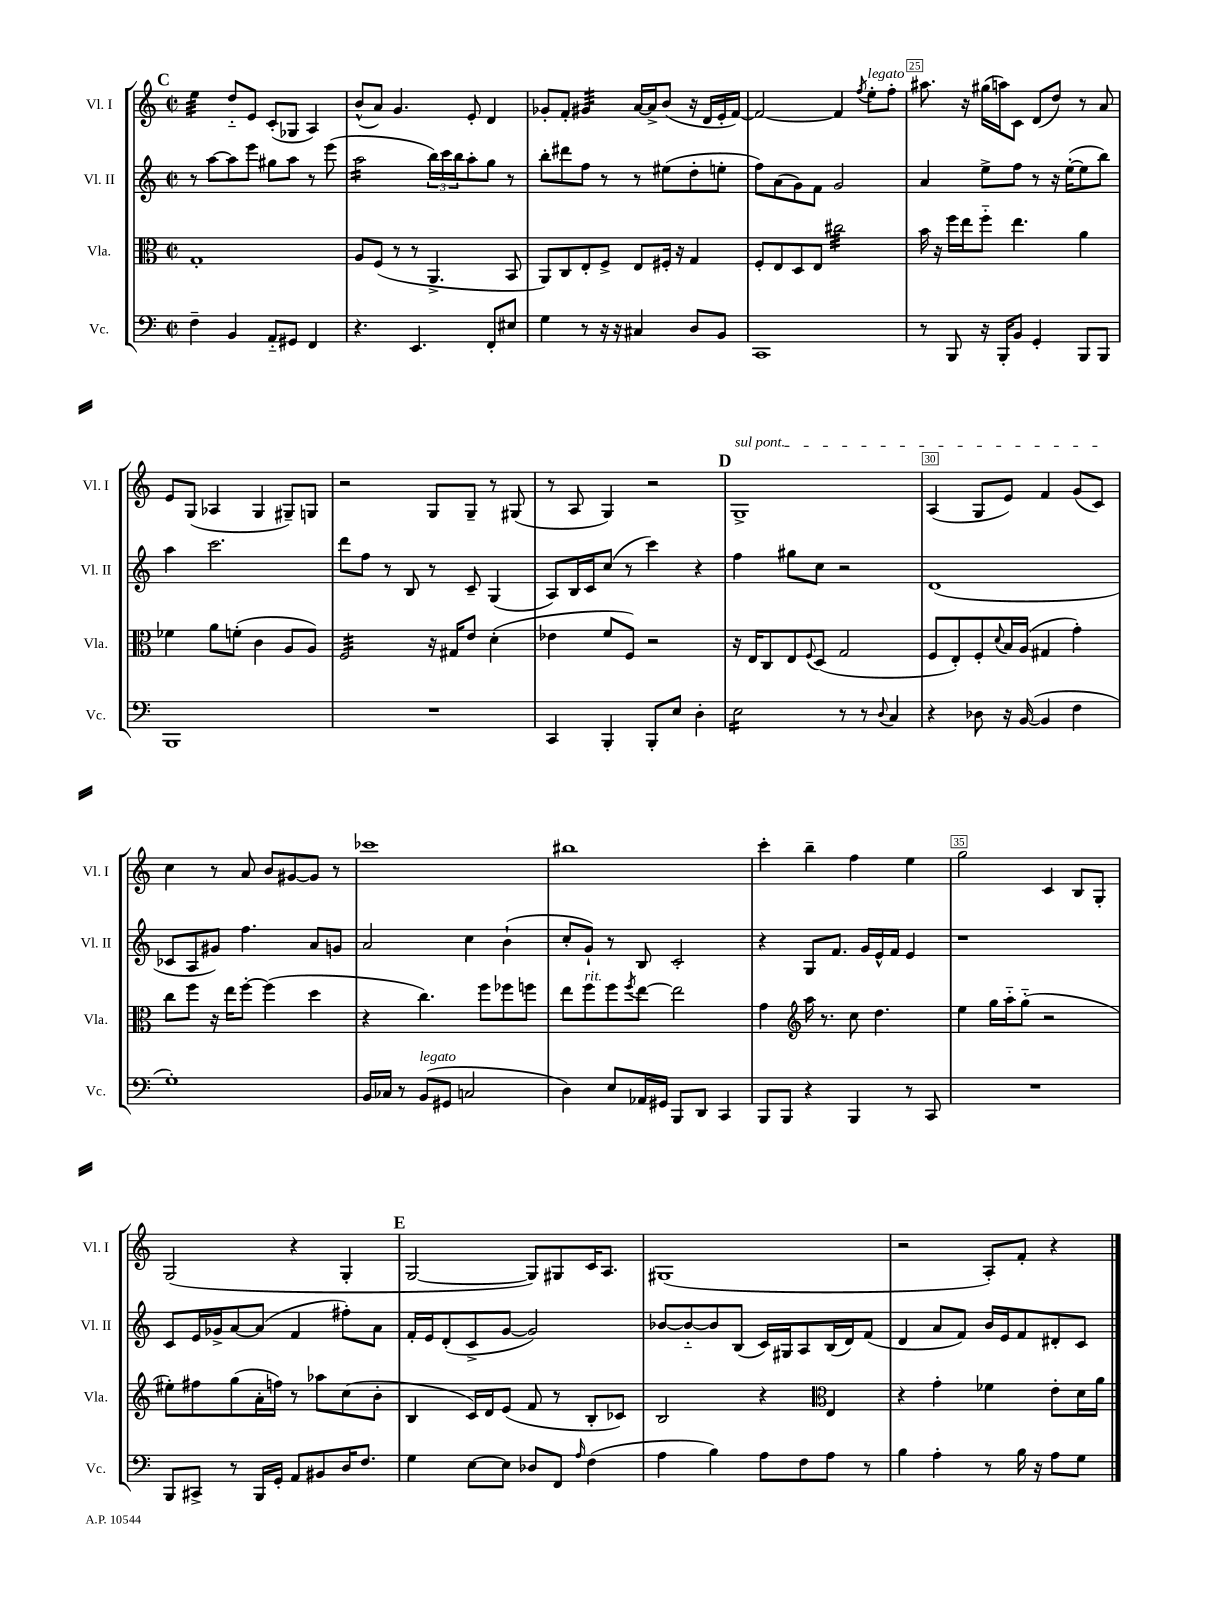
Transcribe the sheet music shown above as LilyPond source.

<<
\new StaffGroup <<
\new Staff = "s0" \with { instrumentName = "Vl. I" shortInstrumentName = "Vl. I" } {
    \clef treble \key c \major \defaultTimeSignature \time 2/2
    \mark \markup { \bold "C" } e''4:32 d''8-_ e'8 c'8-.( ges8 a4) |
    b'8-^( a'8) g'4. e'8-. d'4 |
    ges'8-. f'8-. gis'4:32 a'16~ a'16-> b'8( r16 d'16 e'16-. f'16~) |
    f'2~ f'4 \acciaccatura { f''8 } e''8-.^\markup { \italic "legato" } f''8-. |
    ais''8. r16 gis''16( a''16) c'8 d'8( d''8) r8 a'8 |
    e'8 g8( aes4 g4 gis8--) g8 |
    r2 g8 g8-- r8 gis8( |
    r8 a8 g4) r2 |
    \mark \markup { \bold "D" } \once \override TextSpanner.bound-details.left.text = \markup { \italic "sul pont." } g1->\startTextSpan |
    a4( g8 e'8) f'4 g'8( c'8\stopTextSpan) |
    c''4 r8 a'8 b'8 gis'8~ gis'8 r8 |
    ces'''1 |
    bis''1 |
    c'''4-. b''4-- f''4 e''4 |
    g''2 c'4 b8 g8-. |
    g2( r4 g4-. |
    \mark \markup { \bold "E" } g2~ g8) gis8 c'16 a8. |
    gis1( |
    r2 a8-.) f'8-. r4 \bar "|." |
}
\new Staff = "s1" \with { instrumentName = "Vl. II" shortInstrumentName = "Vl. II" } {
    \clef treble \key c \major \defaultTimeSignature \time 2/2
    \mark \markup { \bold "C" } r8 a''8~ a''8 e'''8 gis''8 a''8 r8 e'''8( |
    a''2:16 \tuplet 3/2 { b''16) c'''16 b''16 } a''8-. g''8 r8 |
    b''8-. dis'''8 f''8 r8 r8 eis''8( d''8-. e''8-. |
    f''8) a'8( g'8) f'8 g'2 |
    a'4 e''8-> f''8 r8 r16 e''16~-.( e''8 b''8) |
    a''4 c'''2. |
    d'''8 f''8 r8 b8 r8 c'8-- g4( |
    a8) b16 c'16 c''8( r8 c'''4) r4 |
    \mark \markup { \bold "D" } f''4 gis''8 c''8 r2 |
    d'1( |
    ces'8 a8 gis'8) f''4. a'8 g'8 |
    a'2 c''4 b'4-!( |
    c''8-. g'8-!) r8 b8 c'2-. |
    r4 g8 f'8. g'16 e'16-^ f'16 e'4 |
    r1 |
    c'8 e'16 ges'16-> a'8~ a'8( f'4 fis''8-.) a'8 |
    \mark \markup { \bold "E" } f'16-. e'16 d'8-.( c'8-> g'8~ g'2) |
    bes'8~ bes'8~-_ bes'8 b8( c'16) gis16 a8 b16( d'16) f'8( |
    d'4 a'8 f'8) b'16 e'16 f'8 dis'8-. c'8 \bar "|." |
}
\new Staff = "s2" \with { instrumentName = "Vla." shortInstrumentName = "Vla." } {
    \clef alto \key c \major \defaultTimeSignature \time 2/2
    \mark \markup { \bold "C" } g1-. |
    a8 f8( r8 r8 a,4.-> b,8 |
    a,8) c8 e8-. f8-> e8 fis16-. r16 g4 |
    f8-. e8 d8 e8 cis''2:32 |
    b'16 r16 f''16 e''16 f''8-_ e''4. a'4 |
    fes'4 a'8 f'8-.( c'4 a8 a8) |
    f2:32 r16 gis16 e'8 d'4-.( |
    ees'4 f'8 f8) r2 |
    \mark \markup { \bold "D" } r16 e16 c8 e8 \appoggiatura { f8 } d8( g2 |
    f8 e8-.) f8-. \appoggiatura { d'8 } b16 a16( gis4 g'4-.) |
    c''8 f''8 r16 e''16 f''8~-. f''4( d''4 |
    r4 c''4.) f''8 fes''8 f''8 |
    e''8 f''8^\markup { \italic "rit." } f''8 \acciaccatura { f''8 } e''8~ e''2 |
    g'4 \clef treble a''16 r8. c''8 d''4. |
    e''4 g''16 a''16-_ g''8-_( r2 |
    eis''8-.) fis''8 g''8( a'16-. f''16) r8 aes''8 c''8( b'8-. |
    \mark \markup { \bold "E" } b4 c'16) d'16 e'8( f'8 r8 b8-. ces'8) |
    b2 r4 \clef alto e4 |
    r4 g'4-. fes'4 e'8-. d'16 a'16 \bar "|." |
}
\new Staff = "s3" \with { instrumentName = "Vc." shortInstrumentName = "Vc." } {
    \clef bass \key c \major \defaultTimeSignature \time 2/2
    \mark \markup { \bold "C" } f4-- b,4 a,8-_ gis,8 f,4 |
    r4. e,4. f,8-. eis8 |
    g4 r8 r16 r16 cis4 d8 b,8 |
    c,1 |
    r8 b,,8 r16 b,,16-. b,8 g,4-. b,,8 b,,8 |
    b,,1 |
    R1 |
    c,4 b,,4-. b,,8-. e8 d4-. |
    \mark \markup { \bold "D" } e2:16 r8 r8 \appoggiatura { d8 } c4 |
    r4 des8 r16 b,16~( b,4 f4 |
    g1-.) |
    b,16 ces16 r8 b,8^\markup { \italic "legato" }( gis,8 c2 |
    d4) e8 aes,16 gis,16 b,,8 d,8 c,4 |
    b,,8 b,,8 r4 b,,4 r8 c,8 |
    R1 |
    b,,8 cis,8-> r8 b,,16 g,16-. a,8 bis,8 d16 f8. |
    \mark \markup { \bold "E" } g4 e8~ e8 des8 f,8 \grace { a16 } f4( |
    a4 b4) a8 f8 a8 r8 |
    b4 a4-. r8 b16 r16 a8 g8 \bar "|." |
}
>>
>>
\layout { \context { \Score currentBarNumber = #21 \override BarNumber.break-visibility = ##(#f #t #t) barNumberVisibility = #(every-nth-bar-number-visible 5) \override BarNumber.stencil = #(make-stencil-boxer 0.1 0.3 ly:text-interface::print) } }
